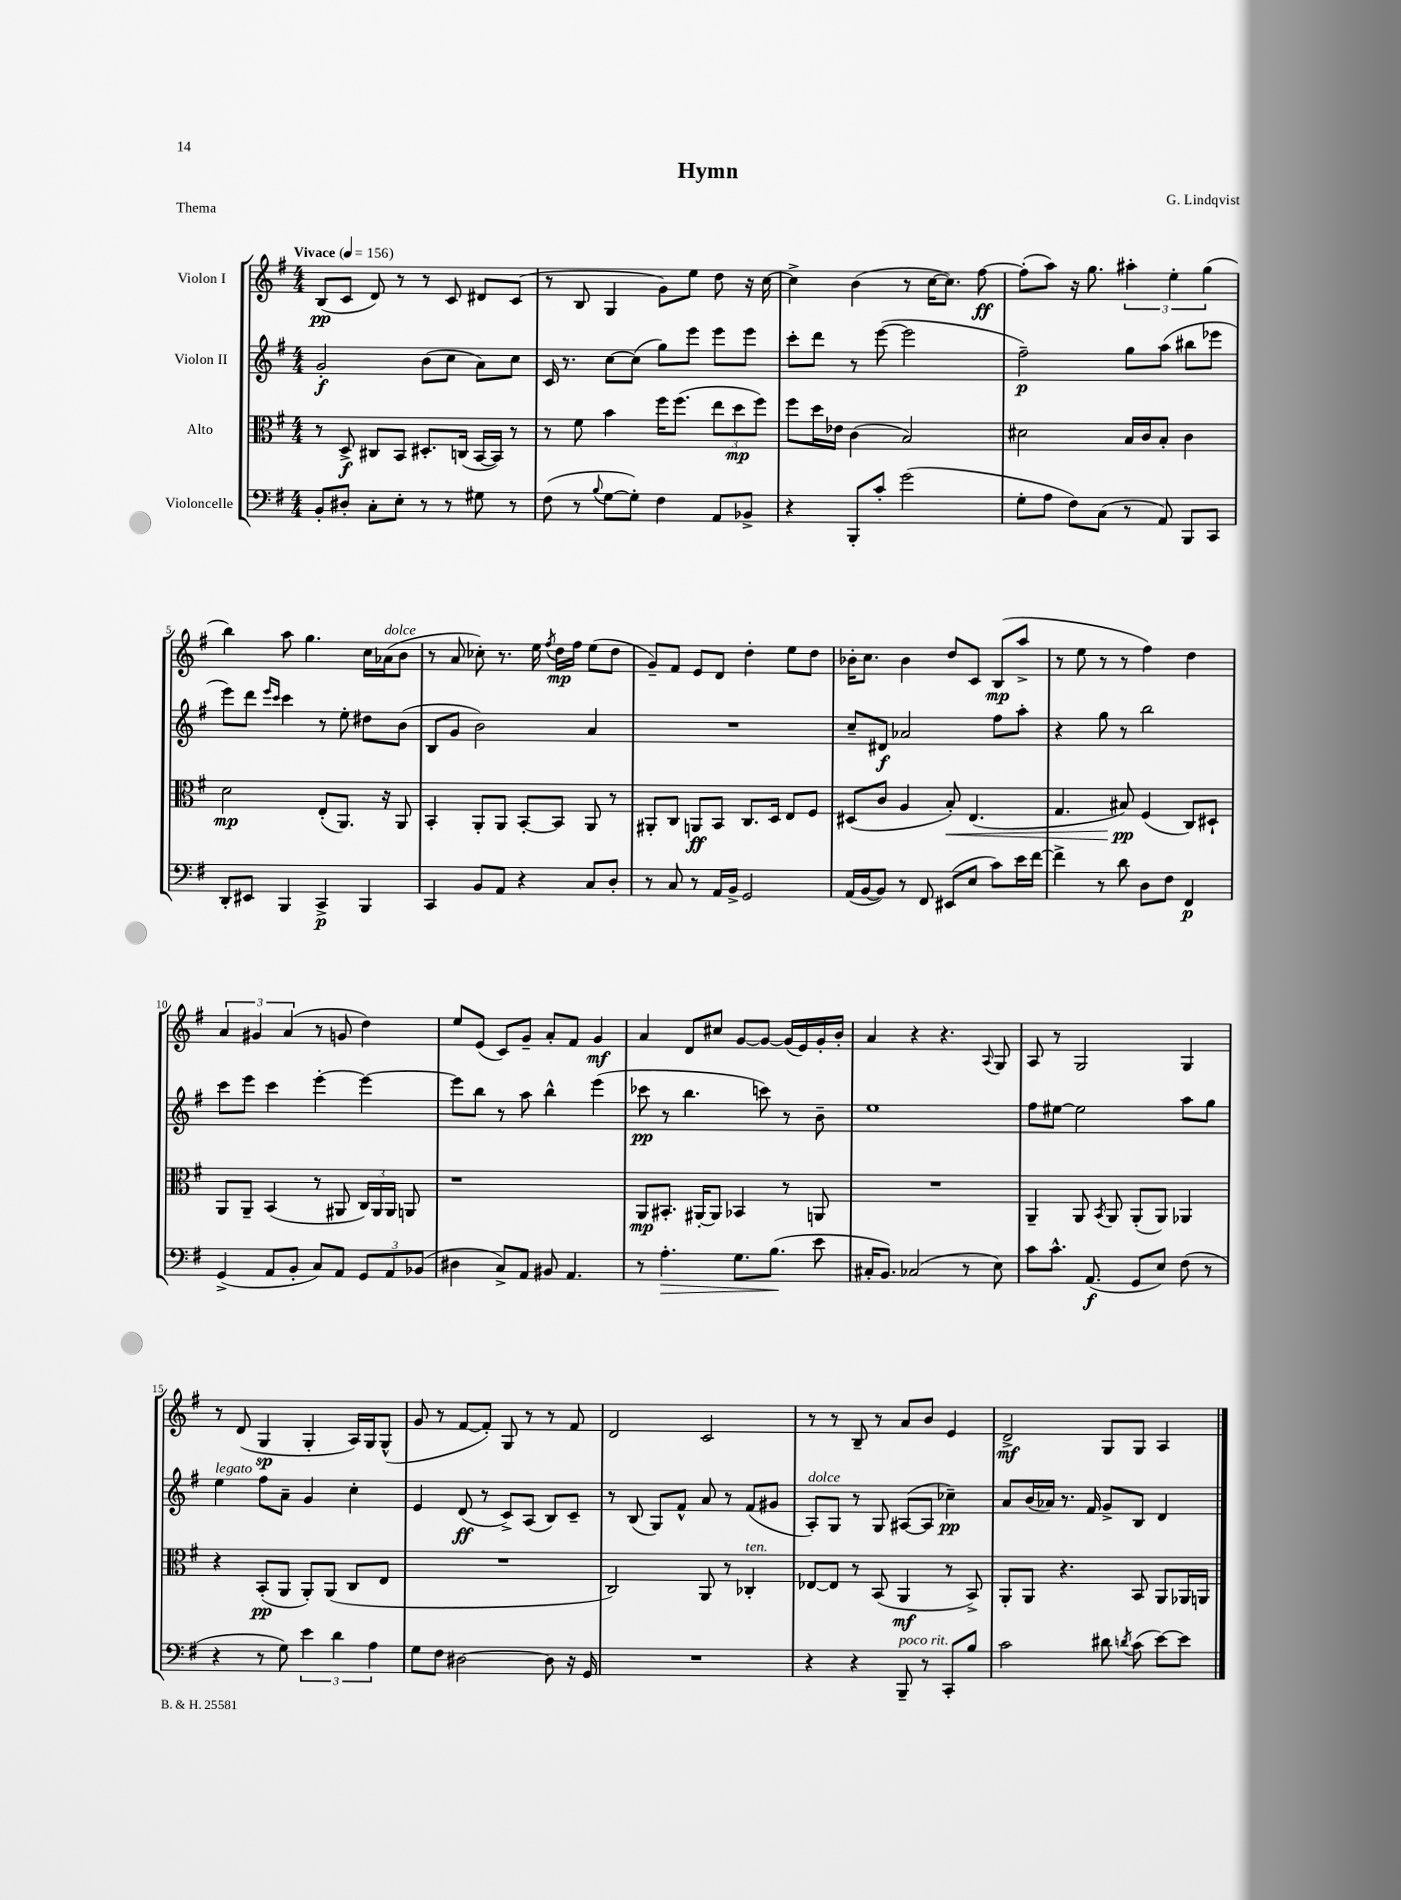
\header { title = "Hymn" composer = "G. Lindqvist" piece = "Thema" }
<<
\new StaffGroup <<
\new Staff = "s0" \with { instrumentName = "Violon I" } {
    \clef treble \key g \major \numericTimeSignature \time 4/4 \tempo "Vivace" 4 = 156
    \autoBeamOff b8[\pp( c'8] d'8) r8 r8 c'8 dis'8[ c'8]( |
    r8 b8 g4 g'8[) e''8] d''8 r16 c''16~ |
    c''4-> b'4( r8 c''16[~ c''8.]) fis''8~\ff |
    fis''8[-.( a''8]) r16 g''8. \tuplet 3/2 { ais''4-. e''4-. g''4( } |
    b''4) a''8 g''4. c''16[ aes'16^\markup { \italic "dolce" }( b'8] |
    r8 a'8 ces''8-.) r8. e''16 \acciaccatura { fis''8 } d''16[\mp fis''16] e''8[( d''8] |
    g'8[--) fis'8] e'8[ d'8] d''4-. e''8[ d''8] |
    bes'16[-. c''8.] bes'4 d''8[ c'8] b8[\mp( a''8]-> |
    r8 e''8 r8 r8 fis''4) d''4 |
    \tuplet 3/2 { a'4 gis'4 a'4( } r8 g'8 d''4) |
    e''8[ e'8]( c'8[) g'8]-- a'8[-. fis'8] g'4\mf |
    a'4 d'8[ cis''8] g'8[~ g'8]~ g'16[( e'16) g'16-. b'16]-. |
    a'4 r4 r4. \appoggiatura { a8 } g8 |
    a8 r8 g2 g4 |
    r8 d'8( g4\sp g4-. a16[) g16 g8]-^( |
    g'8 r8 fis'8[~ fis'8]-.) g8 r8 r8 fis'8 |
    d'2 c'2 |
    r8 r8 b8-- r8 a'8[ b'8] e'4 |
    d'2->\mf g8[ g8] a4 \bar "|." |
}
\new Staff = "s1" \with { instrumentName = "Violon II" } {
    \clef treble \key g \major \numericTimeSignature \time 4/4
    \autoBeamOff g'2-.\f b'8[( c''8] a'8[) c''8] |
    c'16 r8. c''8[~ c''8]( g''8[) e'''8] e'''8[ e'''8] |
    c'''8[-. d'''8] r8 e'''8~( e'''2 |
    fis''2--\p) g''8[ a''8]( bis''8[ ees'''8] |
    e'''8[) d'''8] \grace { e'''16[ c'''16] } c'''4 r8 e''8-. dis''8[ b'8]( |
    b8[ g'8] b'2) a'4 |
    R1 |
    c''8[-- dis'8]\f aes'2 fis''8[ a''8]-. |
    r4 g''8 r8 b''2 |
    c'''8[ e'''8] c'''4 e'''4~-. e'''4~ |
    e'''8[ b''8] r8 a''8 b''4-^ e'''4( |
    ces'''8\pp r8 b''4. c'''8) r8 b'8-- |
    e''1 |
    fis''8[ eis''8]~ eis''2 a''8[ g''8] |
    e''4^\markup { \italic "legato" } fis''8[ a'8]-- g'4 c''4-. |
    e'4 d'8\ff( r8 c'8[->) a8]( b8[) c'8]-- |
    r8 b8( g8[) fis'8]-^ a'8 r8 fis'8[( gis'8] |
    a8[-.^\markup { \italic "dolce" }) g8] r8 g8 ais8[~( ais8] ces''4--\pp) |
    a'8[ b'16( aes'16]) r8. fis'16 g'8[-> b8] d'4 \bar "|." |
}
\new Staff = "s2" \with { instrumentName = "Alto" } {
    \clef alto \key g \major \numericTimeSignature \time 4/4
    \autoBeamOff r8 d8->\f cis8[ b,8] dis8.[-. c16]( b,16[~ b,16]) r8 |
    r8 fis'8 b'4 fis''16[ fis''8.]( \tuplet 3/2 { e''8[ d''8\mp fis''8]) } |
    fis''8[ d''16 ees'16] c'4( b2) |
    dis'2 b16[ c'16 b8]-. c'4 |
    d'2\mp e8[-.( a,8.]) r16 a,8 |
    b,4-. a,8[-. a,8] b,8[~-. b,8] a,8 r8 |
    ais,8[-. c8] a,8[\ff b,8] c8.[ d16] e8[ fis8] |
    dis8[( c'8] a4 b8-.\<) e4.( |
    g4. bis8\pp\!) fis4( c8[) dis8]-! |
    a,8[ a,8]-- b,4( r8 ais,8 \tuplet 3/2 { c16[) ais,16 ais,16] } a,8 |
    r1 |
    a,8[\mp bis,8.]-. ais,16[~-. ais,8] bes,4 r8 a,8 |
    R1 |
    a,4-- a,8 \acciaccatura { b,8 } a,8 a,8[-.( a,8]) aes,4 |
    r4 b,8[-.\pp( a,8] a,8[-.) a,8]( c8[ e8] |
    R1 |
    c2) a,8 r8 ces4-.^\markup { \italic "ten." } |
    ees8[~ ees8] r8 b,8( a,4\mf r8 b,8->) |
    a,8[-. a,8] r4. b,8 a,8[ aes,16 a,16] \bar "|." |
}
\new Staff = "s3" \with { instrumentName = "Violoncelle" } {
    \clef bass \key g \major \numericTimeSignature \time 4/4
    \autoBeamOff b,8[-. dis8]-. c8[-. e8]-. r8 r8 gis8 r8 |
    fis8( r8 \appoggiatura { b8 } g8[~ g8]-.) fis4 a,8[ bes,8]-> |
    r4 b,,8[-. c'8]-. g'2( |
    g8[-. a8] fis8[) c8]( r8 a,8) b,,8[ c,8] |
    d,8[-. eis,8] b,,4 c,4->\p b,,4 |
    c,4 b,8[ a,8] r4 c8[ d8]-. |
    r8 c8 r8 a,16[ b,16]-> g,2 |
    a,16[( b,16~ b,8]) r8 fis,8 eis,8[( e8] c'8[) e'16 fis'16]~ |
    fis'4-> r8 d'8 d8[ fis8] fis,4\p |
    g,4->( a,8[ b,8]-. c8[) a,8] \tuplet 3/2 { g,8[ a,8 bes,8]( } |
    dis4 c8[->) a,8] bis,8 a,4. |
    r8 a4.-.\> g8.[ b8.]\!( e'8 |
    cis16[-. b,8.]) ces2( r8 e8) |
    c'8[ c'8.]-^ a,8.\f( g,8[ e8]) fis8( r8 |
    r4 r8 g8) \tuplet 3/2 { e'4 d'4 a4 } |
    g8[ fis8] dis2~ dis8 r16 g,16 |
    R1 |
    r4 r4 b,,8--^\markup { \italic "poco rit." } r8 c,8[-. b8] |
    c'2 dis'8 \acciaccatura { d'8 } c'8( e'8[~) e'8] \bar "|." |
}
>>
>>
